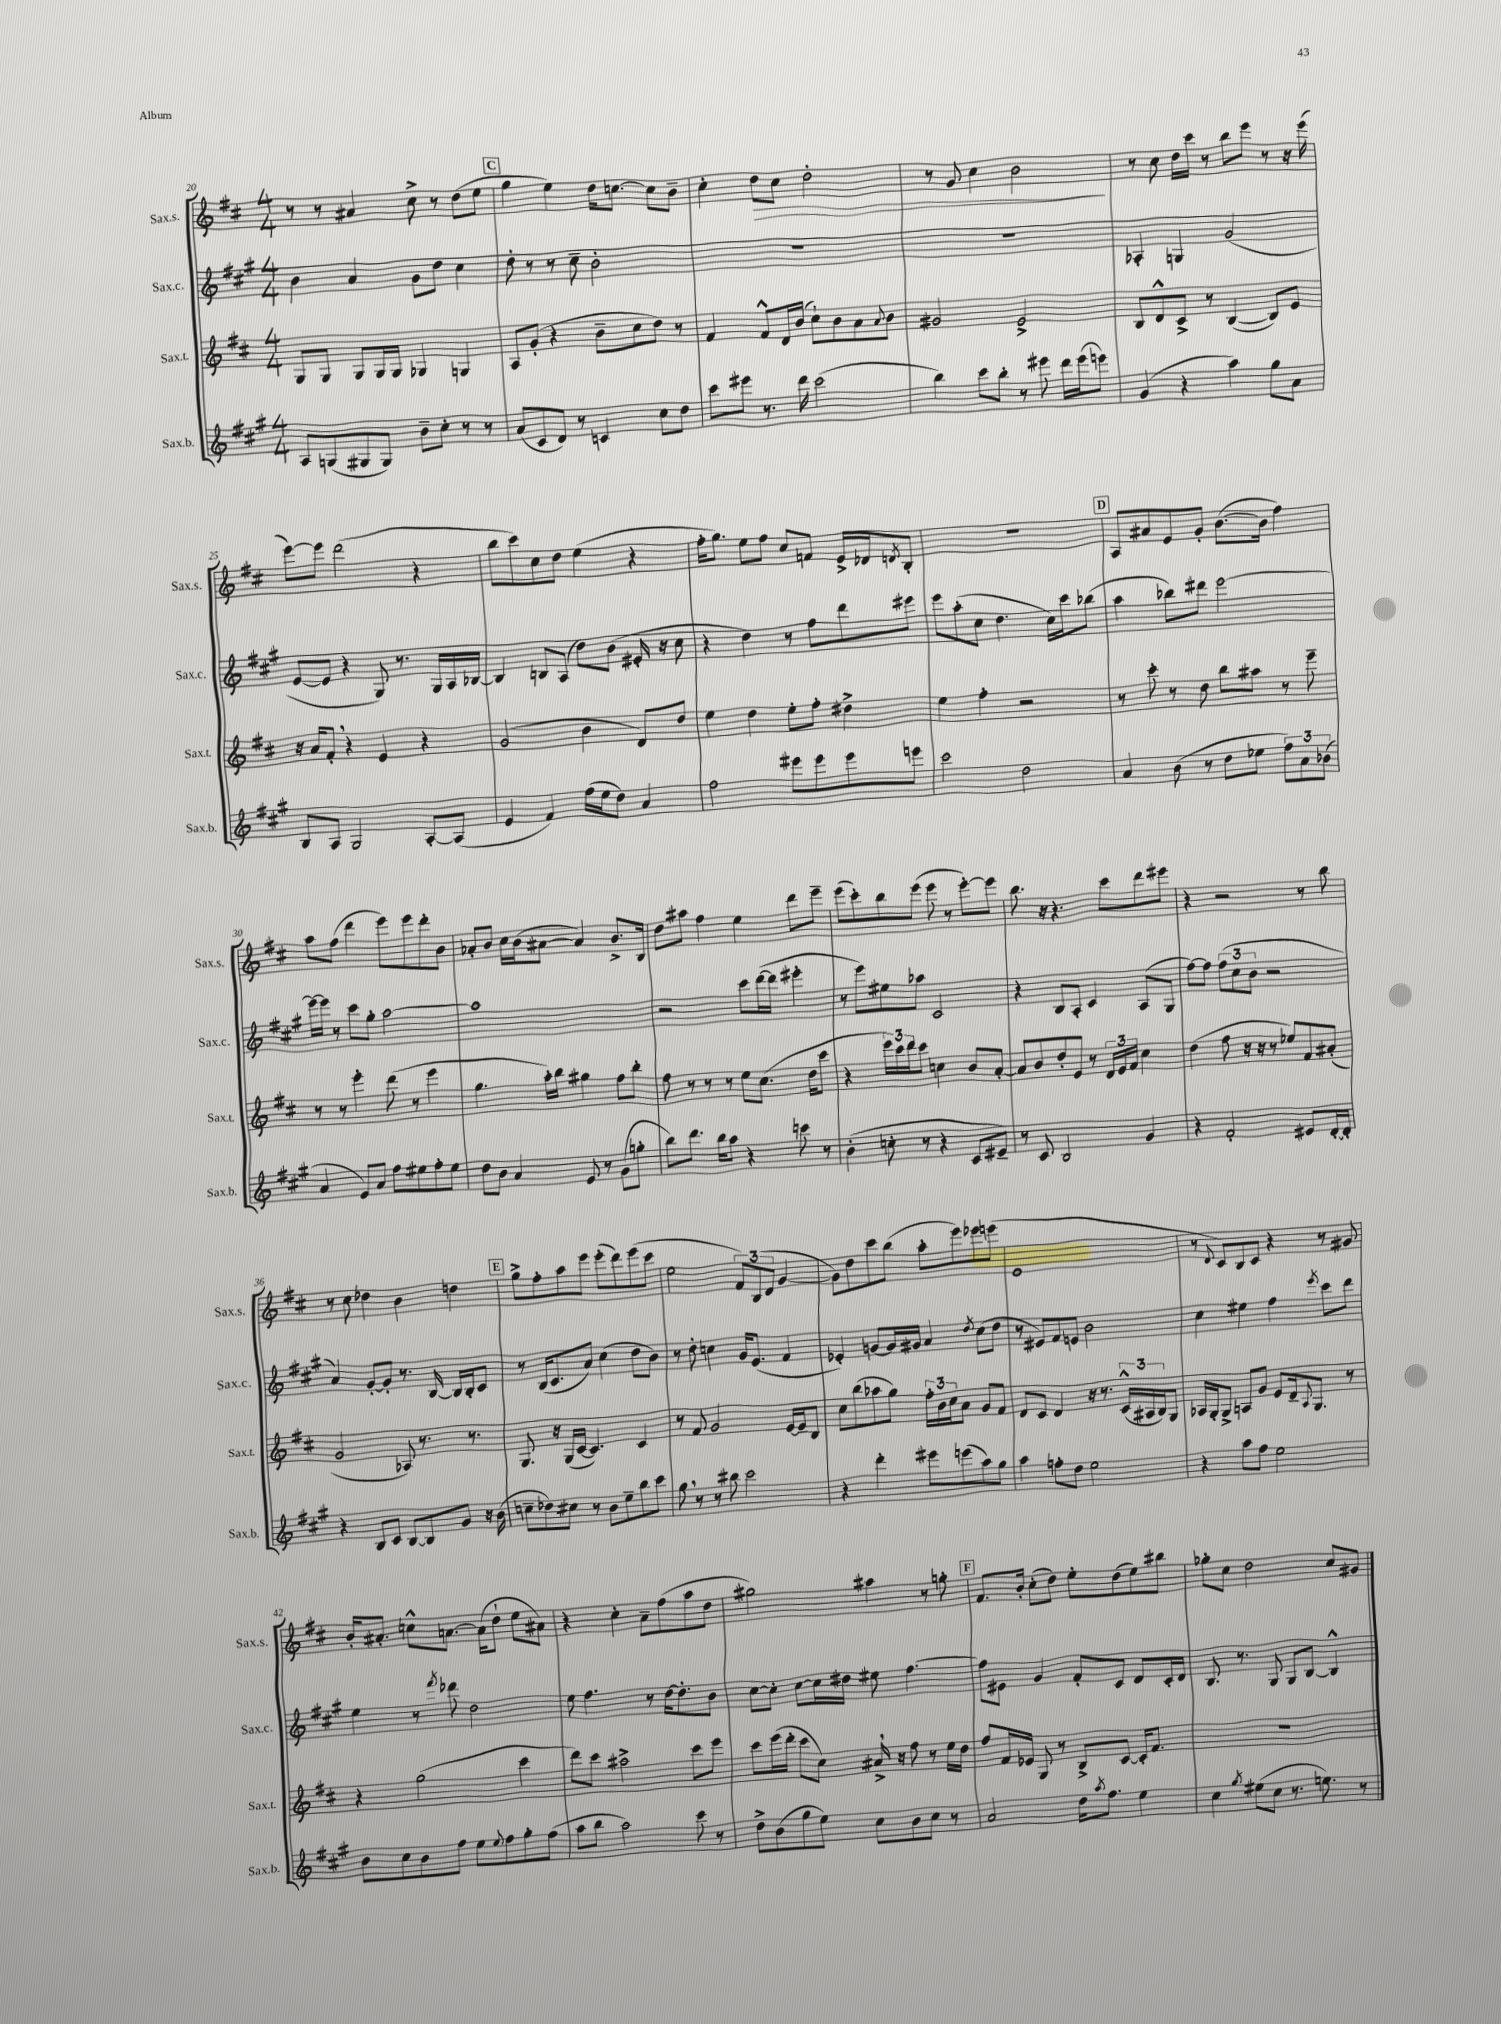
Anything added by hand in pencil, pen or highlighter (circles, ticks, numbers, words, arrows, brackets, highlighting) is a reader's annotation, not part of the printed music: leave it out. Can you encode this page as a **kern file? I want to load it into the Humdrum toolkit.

**kern	**kern	**kern	**kern
*staff4	*staff3	*staff2	*staff1
*clefG2	*clefG2	*clefG2	*clefG2
*k[f#c#g#]	*k[f#c#]	*k[f#c#g#]	*k[f#c#]
*M4/4	*M4/4	*M4/4	*M4/4
8A/L	8G/L	4b\	8r
(8G/	8G/J	.	8r
8G#/	8G/L	4a/	4a#/
8G#/J)	16G/L	.	.
.	16G/JJ	.	.
8b~\L	4G-/	8g#\L	8cc#^\
8cc#'\J	.	8dd\J	8r
8r	4G/	4cc#\	(8dd\L
8r	.	.	8ee\J
=	=	=	=
(8a/L	8A/L	8dd'\	4gg\
8c#/	(8g'/J	8r	.
8d/J)	4r	8r	4ee\)
8r	.	8cc#~\	.
4c/	8b~\L	2b'\	16dd\LK
.	.	.	[8.cc\J
.	8cc#\	.	.
8cc#\L	8dd\J)	.	8cc\]L
8dd\J	8r	.	8b~\J
=	=	=	=
8ccc#\L	4f#/	1r	4cc#'\
8eee#\J	.	.	.
8.r	8f#^^/L	.	8dd\L
.	16d/L	.	8cc#\J
16ddd\	(16b/JJ	.	.
(2ccc#\	8cc#`\L)	.	2dd'\
.	8b\	.	.
.	8a\	.	.
.	8qqa/	.	.
.	8b\J	.	.
=	=	=	=
4bb\)	2g#/	1r	8r
.	.	.	8g/
8ccc#\L	.	.	4cc#\
8bb'\J	.	.	.
8r	2e^/	.	2b\
8eee#\	.	.	.
16ddd\LL	.	.	.
(16eee#\J	.	.	.
8eee\J)	.	.	.
=	=	=	=
(4g#/	8B/L	4A-'/	8r
.	8d^^/	.	8cc#\
4r	8c#^/J	4G/	16dd\LL
.	.	.	16ccc#\JJ
.	8r	.	8r
4aa\)	([4B/	(2g#/	8bb\L
.	.	.	8eee\J
8gg#\L	8B/]L)	.	8r
8a\J	8e/J	.	16r
.	.	.	(16eee\
=	=	=	=
8B/L	16r	[8e/L	[8eee\L)
.	16a/LK	.	.
8A/J	8f#'/J	8e/]J	8eee\]J
2G#/	4r	4r	(2ddd\
.	4e/	8G#/)	.
.	.	8.r	.
[8A'/L	4r	.	4r
.	.	16G#/LL	.
(8A/]J	.	16A/	.
.	.	[16B-/JJ	.
=	=	=	=
4e/	(2g/	4B-/]	8bb\L
.	.	.	8ccc#\)
4f#/)	.	8B/L	8cc#\
.	.	(8A/J	8dd\J
(16ff#\LL	4b\	8dd\L)	(4ee\
16ee\J	.	.	.
8dd\J)	.	(8b\J	.
4a/	8d/L)	16e#'/	4r
.	.	16r	.
.	8dd/J	8cc#\	.
=	=	=	=
2ff#\	4ee\	4r	16ff#'\LK
.	.	.	8.gg\J)
.	4dd\	4dd\)	8ee\L
.	.	.	8ff#\J
8eee#\L	8ee'\L	8r	8cc#/L
8eee#\	8ff#'\J	8ff#\L	8f/J
8eee#\	4dd#^\	8ddd\	16e^/LL
.	.	.	16d-/J
.	.	.	8qd/
8eee\J	.	8eee#\J	8B'/J
=	=	=	=
2ccc#\	4ee\	8eee\L	1r
.	.	(8aa'\	.
.	4ff#'\	8cc#\J	.
.	.	4.dd\	.
2dd\	2r	.	.
.	.	16cc#\LL)	.
.	.	16ccc#\J	.
.	.	(8bb-\J	.
=	=	=	=
4a/	8r	4aa\	8A/L
.	8ccc#'\	.	8a#/
(8b\	8r	8bb-\L)	8e/
8r	8dd\	8ddd#\J	8g'/J
8dd\L	8bb\L	[2eee\	([8.b\L
8ee-\J	8aa#\J	.	.
.	.	.	16b\]Jk
12ff#\L)	8r	.	4ff#\)
12a\	.	.	.
.	8eee~\	.	.
(12b-\J	.	.	.
=	=	=	=
4a/	8r	16eee\_LL	8aa\L
.	.	16eee\]JJ	.
.	8r	8r	(8ff#\J
8e/L)	4eee'\	8ccc#\L	4ddd\
8a/J	.	8gg#'\J	.
8ff#\L	(8ddd\	[2aa\	8eee\L)
8ee#\	8r	.	8eee\
8ff#'\	4eee\	.	8ddd'\
8ee#\J	.	.	8b\J
=	=	=	=
8dd\L	4.gg\	1aa]	8a-'/L
8b\J	.	.	8b/J
4a/	.	.	16cc#\LL
.	.	.	(16b\J
.	16aa'\LL)	.	[8a#\J
.	16bb\JJ	.	.
8e/	4gg#\	.	4a#/])
8r	.	.	.
(8g#\L	8ff#\L	.	8.b^/L
8gg'\J	8bb'\J	.	.
.	.	.	16B/Jk
=	=	=	=
8bb\L)	8ff#\	2r	8dd\L
8.ddd\J	8r	.	8aa#\J
.	8r	.	4ff#\
16bb\LK	.	.	.
8aa\J	8r	.	.
4r	8ee\L	8ccc#\L	4ee\
.	(8.cc#\J	([16ddd\L	.
.	.	16ddd\]JJ	.
8ccc\	.	4eee#'\	8ddd\L
.	16dd\LK	.	.
8r	8ccc#\J	.	8eee~\J
=	=	=	=
(4b'\	4r	8r	(8eee\L
.	.	8eee\L)	8ccc#'\)
8cc'\	24eee\LL)	8ee#\	8bb\
.	24ccc#\	.	.
.	24ddd\J	.	.
8r	8ccc#\J	8aa-\J	(8eee\J
4r	4cc\	2c#/	8eee\
.	.	.	8r
8c#/L	8b/L	.	[8eee'\L)
8e#~/J)	[8a'/J	.	8eee\]J
=	=	=	=
8r	8a/]L	4r	8.bb\
8c#/	8b/	.	.
.	.	.	16r
2B/	8dd'/	8B/L	4.r
.	8e/J	8A'/J	.
.	8r	4c#/	.
.	24d/LL	.	8ccc#\L
.	24e/	.	.
.	24f#/JJ	.	.
4g#/	4cc#\	(8A/L	8ddd\
.	.	8G#/J	8eee#\J
=	=	=	=
4r	(4dd\	[8ff#\L)	4r
.	.	8ff#\]J	.
2f#'/	8ff#\	(12ff#\L	2r
.	.	12cc#\	.
.	16r	.	.
.	.	12b\J	.
.	16r	.	.
.	8r	2r	.
.	8ee-/L)	.	.
8e#/L	8f#/	.	8r
[16d'/L	(8a#'/J	.	8bb\
16d'/]JJ	.	.	.
=	=	=	=
4r	2g/	4a/)	8r
.	.	.	8cc#\
8B/L	.	[8g#'/L	4dd-\
8c#/J	.	8g#'/]J	.
[8B/L	8A-/)	8.r	4b\
8B/]	8.r	.	.
.	.	[16B/	.
8g#/J	.	16B/]LL	4dd\
.	8.r	16B'/J	.
16r	.	8c#/J	.
(16b\	.	.	.
=	=	=	=
8cc~\L	8.G/	8r	8gg^\L
8dd-\)	.	(16B/LK	8ff#'\
.	16r	8.c#/	.
8cc#\J	(16G/LL	.	8aa\
.	[16c#/JJ	.	.
8r	4.c#/])	8a/J)	8eee\J
8b\L	.	(4cc#\	(8eee'\L
8ee~\	.	.	8ddd\)
8bb\	4c#/	8dd\L	(8eee\
8ccc#\J	.	8b\J)	8ccc#\J
=	=	=	=
8gg#\	8r	8r	2ee\
8r	8f#/	8dd'\	.
8r	2g/	4cc\	.
8bb#\	.	.	.
2ccc#\	.	16g#/LK	12f#/L)
.	.	(8.e/J	.
.	.	.	(12B/
.	.	.	12d/J
.	[16e/LL	4f#/	[4g/
.	16e~/]J	.	.
.	8B/J	.	.
=	=	=	=
4r	8cc#\L	4e-'/)	8g\]L)
.	(8bb\	.	8dd\
4ddd'\	8aa-\	[8g/L	8ccc#\
.	8gg\J)	16g/]L	(8bb\J
.	.	16g#/JJ	.
8eee#\L	24ff#'\LL	4a/	8aa'\L
.	24b\	.	.
.	24cc#\J	.	.
(8eee\	8a\J	.	8eee\)
.	.	8qdd/	.
8aa\)	8g/L	(8cc#\L	8eee-\
8gg#\J	8f#/J	8dd\J	(8eee\J
=	=	=	=
4aa\	8d/L	8r	1e
.	8c#/J	8e#/L)	.
8ff'\L	4d/	8f#/	.
8dd\J	.	8e/J	.
2ee\	16r	2b\	.
.	8.r	.	.
.	(24c#^^/LL	.	.
.	24A#/	.	.
.	24B/J)	.	.
.	8G/J	.	.
=	=	=	=
4r	16A-/LL	4cc#\	8r
.	16G'/J	.	.
.	.	.	8qqd/
.	8G^/J	.	8c#/L)
8aa\L	8A/L	4ee#\	8B/
8ff#\J	8g/J	.	8c#/J
2ee\	8e/L	4ff#\	4r
.	16d~/k	.	.
.	8qqA/	.	.
.	8.G/J	.	.
.	.	8qeee/	.
.	.	8ccc#\L	8r
.	8r	8ddd\J	8g#/
=	=	=	=
8b\L	4r	4ee\	16b'/LK
.	.	.	8.a#'/J
8cc#\	.	.	.
8b\	(2gg\	8r	8cc^^\L
.	.	8qfff#/	.
8ff#\J	.	8ddd-\	[8.a\J
8ee\L	.	2dd\	.
.	.	.	(16a\]LK
8qqee/	.	.	.
8ff#\	.	.	8dd`\J
8gg#'\	4ccc#\	.	8ee\L
(8ff#\J	.	.	8a#\J)
=	=	=	=
8aa\L	8ddd\L)	8ee\	4r
8bb\J	8ccc#\J	4.ff#\	.
2aa\)	2aa#^\	.	4cc#'\
.	.	8r	8a~\L
.	.	[16dd\LK	(8ff#\
.	.	8.dd'\]	.
8ccc#\	8ccc#\L	.	8aa\
8r	8eee\J	8b\J	8dd\J
=	=	=	=
8dd^\L	8ccc#\L	[8cc#\L	2gg#\)
(8b\	(16eee\L	8cc#'\]J	.
.	16ddd'\JJ	.	.
8gg#\	8ccc#\L	[8cc#\L	.
8ee\J)	8cc#\J)	16cc#\]L	.
.	.	16dd#\JJ	.
8cc#\L	16a#^/	8ee#\	4aa#\
.	16r	.	.
8b\	8ff#\	[4.ff#\	.
8cc#\J	8r	.	8r
8r	16ee\LL	.	8gg'\
.	16dd\JJ	.	.
=	=	=	=
2a/	8ff#/L	8ff#\]L	8.f#/L
.	16f#/L	8e#\J	.
.	16e-/JJ	.	16b'/Jk
.	8G/	4g#/	(8cc#'\L
.	8r	.	8dd\J)
16dd\LK	8B^/L	8f#'/L	8ee'\L
8qaa/	.	.	.
8.ff#\J	.	.	.
.	[8c#/J	8c#/J	(8dd\
4ee\	16c#'/]LK	8d/L	8ee\)
.	8.f#/J	.	.
.	.	16c#'/L	8bb#\J
.	.	16d/JJ	.
=	=	=	=
4cc#\	1r	8.B/	8gg-'\L
.	.	.	8cc#\J
.	.	8.r	.
8qgg#/	.	.	.
(8ee#\L	.	.	2dd\
8cc#\J	.	8G#/	.
8.r	.	8G#/L	.
.	.	[8B/J	.
8.ee\)	.	.	.
.	.	4B^^/]	8cc#/L
8r	.	.	8g#/J
==	==	==	==
*-	*-	*-	*-
